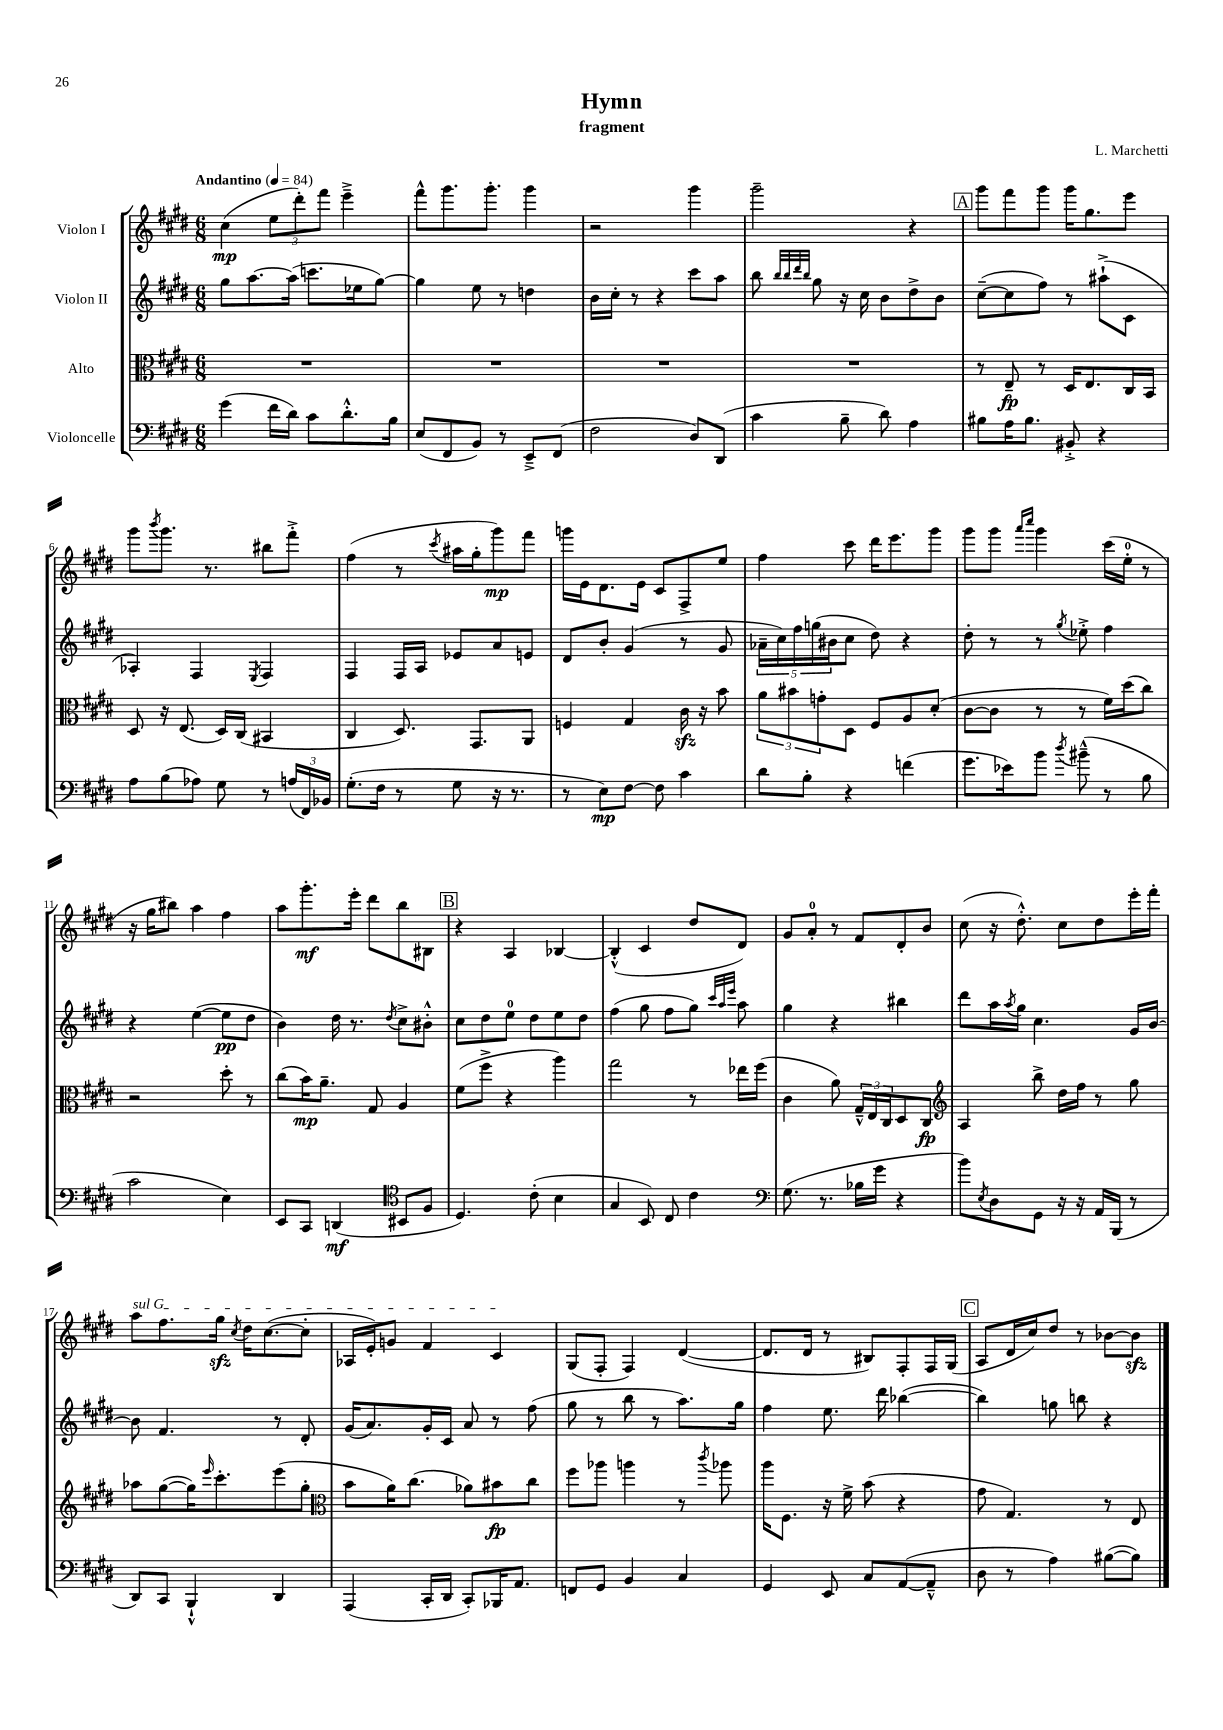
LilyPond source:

\header { title = "Hymn" composer = "L. Marchetti" subtitle = "fragment" }
<<
\new StaffGroup <<
\new Staff = "s0" \with { instrumentName = "Violon I" } {
    \clef treble \key e \major \numericTimeSignature \time 6/8 \tempo "Andantino" 4 = 84
    cis''4\mp( \tuplet 3/2 { e''8 dis'''8-.) fis'''8 } e'''4---> |
    fis'''8-^ gis'''8. gis'''8.-. gis'''4 |
    r2 gis'''4 |
    gis'''2-- r4 |
    \mark \markup { \box "A" } gis'''8 fis'''8 gis'''8 gis'''16 gis''8. e'''8 |
    gis'''8 \acciaccatura { b'''8 } gis'''8. r8. bis''8 fis'''8-.-> |
    fis''4( r8 \acciaccatura { cis'''8 } ais''16 gis''16-. gis'''8\mp) fis'''8 |
    g'''16 e'16 dis'8. e'16 cis'8 fis8-> e''8 |
    fis''4 cis'''8 dis'''16 e'''8. gis'''8 |
    gis'''8 gis'''8 \grace { a'''16 cis''''16 } gis'''4 cis'''16( e''16-0-. r8 |
    r16 gis''16 bis''8) a''4 fis''4 |
    a''8 gis'''8.-.\mf e'''16-. dis'''8 b''8 bis8 |
    \mark \markup { \box "B" } r4 a4 bes4~ |
    bes4-.-^( cis'4 dis''8 dis'8) |
    gis'8 a'8-0-. r8 fis'8 dis'8-. b'8 |
    cis''8( r16 dis''8.-.-^) cis''8 dis''8 e'''16-. fis'''16-. |
    \once \override TextSpanner.bound-details.left.text = \markup { \italic "sul G" } a''8\startTextSpan fis''8. gis''16\sfz \acciaccatura { cis''8 } dis''16 cis''8.~( cis''8-. |
    aes16 e'16-.) g'8 fis'4 cis'4\stopTextSpan |
    gis8( fis8-. fis4) dis'4~( |
    dis'8. dis'16 r8 bis8) fis8-. fis16 gis16( |
    \mark \markup { \box "C" } a8 dis'16 cis''16) dis''8 r8 bes'8~ bes'8\sfz \bar "|." |
}
\new Staff = "s1" \with { instrumentName = "Violon II" } {
    \clef treble \key e \major \numericTimeSignature \time 6/8
    gis''8 a''8.~ a''16( c'''8. ees''16 gis''8~) |
    gis''4 e''8 r8 d''4 |
    b'16 cis''16-. r8 r4 cis'''8 a''8 |
    b''8 \grace { b''32 b''32 dis'''32 b''32 } gis''8 r16 cis''16 b'8 dis''8-> b'8 |
    \mark \markup { \box "A" } cis''8~--( cis''8 fis''8) r8 ais''8-!->( cis'8 |
    aes4-.) fis4 \acciaccatura { e8 } fis4 |
    fis4 fis16 a16 ees'8 a'8 e'8 |
    dis'8 b'8-. gis'4( r8 gis'8 |
    \tuplet 5/4 { aes'16-- cis''16) fis''16 g''16( bis'16 } cis''8 dis''8) r4 |
    dis''8-. r8 r8 \acciaccatura { gis''8 } ees''8-.-> fis''4 |
    r4 e''4~( e''8\pp dis''8 |
    b'4) dis''16 r8. \acciaccatura { dis''8 } cis''8-> bis'8-.-^ |
    \mark \markup { \box "B" } cis''8 dis''8 e''8-0 dis''8 e''8 dis''8 |
    fis''4( gis''8 fis''8 gis''8) \grace { cis'''32 a''32 e'''32 } a''8 |
    gis''4 r4 bis''4 |
    dis'''8 a''16 \acciaccatura { a''8 } gis''16 cis''4. gis'16 b'16~ |
    b'8 fis'4. r8 dis'8-. |
    gis'16( a'8.) gis'16-. cis'16 a'8 r8 fis''8( |
    gis''8 r8 b''8 r8 a''8.) gis''16 |
    fis''4 e''8. dis'''16 bes''4~( |
    \mark \markup { \box "C" } bes''4) g''8 b''8 r4 \bar "|." |
}
\new Staff = "s2" \with { instrumentName = "Alto" } {
    \clef alto \key e \major \numericTimeSignature \time 6/8
    R2. |
    R2. |
    R2. |
    R2. |
    \mark \markup { \box "A" } r8 e8--\fp r8 dis16 e8. cis16 b,16 |
    dis8 r16 e8.( dis16) cis16( bis,4 |
    cis4 dis8.) gis,8. a,8 |
    f4 gis4 cis'16\sfz r16 b'8 |
    \tuplet 3/2 { a'8 bis'8 g'8-. } dis8 fis8 a8 dis'8-.( |
    cis'8~ cis'8 r8 r8 fis'16) dis''16( cis''8) |
    r2 dis''8-. r8 |
    cis''8( b'16\mp) a'8.-- gis8 a4 |
    \mark \markup { \box "B" } fis'8( fis''8-> r4 a''4) |
    gis''2 r8 ees''16 fis''16( |
    cis'4 a'8) \tuplet 3/2 { gis16---^ e16 cis16 } dis8 cis8\fp |
    \clef treble a4 b''8-> dis''16 fis''16 r8 gis''8 |
    aes''8 gis''8~( gis''16) \grace { e'''16 } cis'''8.-. e'''8( gis''8-. |
    \clef alto b'8 a'16) cis''8.( aes'8) bis'8\fp cis''8 |
    fis''8 aes''8 a''4 r8 \acciaccatura { cis'''8 } aes''8 |
    a''16 fis8. r16 fis'16-> b'8( r4 |
    \mark \markup { \box "C" } gis'8 gis4.) r8 e8 \bar "|." |
}
\new Staff = "s3" \with { instrumentName = "Violoncelle" } {
    \clef bass \key e \major \numericTimeSignature \time 6/8
    gis'4( fis'16 dis'16) cis'8 dis'8.-.-^ b16 |
    e8( fis,8 b,8) r8 e,8---> fis,8( |
    fis2 dis8) dis,8( |
    cis'4 b8-- dis'8) a4 |
    \mark \markup { \box "A" } bis8 a16 bis8. bis,8-.-> r4 |
    a8 b8( aes8) gis8 r8 \tuplet 3/2 { a16( fis,16) bes,16 } |
    gis8.-.( fis16 r8 gis8 r16 r8. |
    r8 e8\mp) fis8~ fis8 cis'4 |
    dis'8 b8-. r4 f'4( |
    gis'8. ees'16) b'8 \acciaccatura { dis''8 } bis'8---^( r8 b8 |
    cis'2 e4) |
    e,8 cis,8 d,4\mf( \clef tenor bis,8 fis8 |
    \mark \markup { \box "B" } dis4.) cis'8-.( b4 |
    gis4 b,8) cis8 cis'4 |
    \clef bass gis8.( r8. bes16 gis'16 r4 |
    b'8) \acciaccatura { e8 } dis8 gis,8 r16 r16 a,16 b,,16( r8 |
    dis,8) cis,8 b,,4-!-^ dis,4 |
    a,,4( cis,16-. dis,16 cis,8-.) bes,,16 a,8. |
    f,8 gis,8 b,4 cis4 |
    gis,4 e,8 cis8 a,8~( a,8---^ |
    \mark \markup { \box "C" } dis8 r8 a4) bis8~( bis8) \bar "|." |
}
>>
>>
